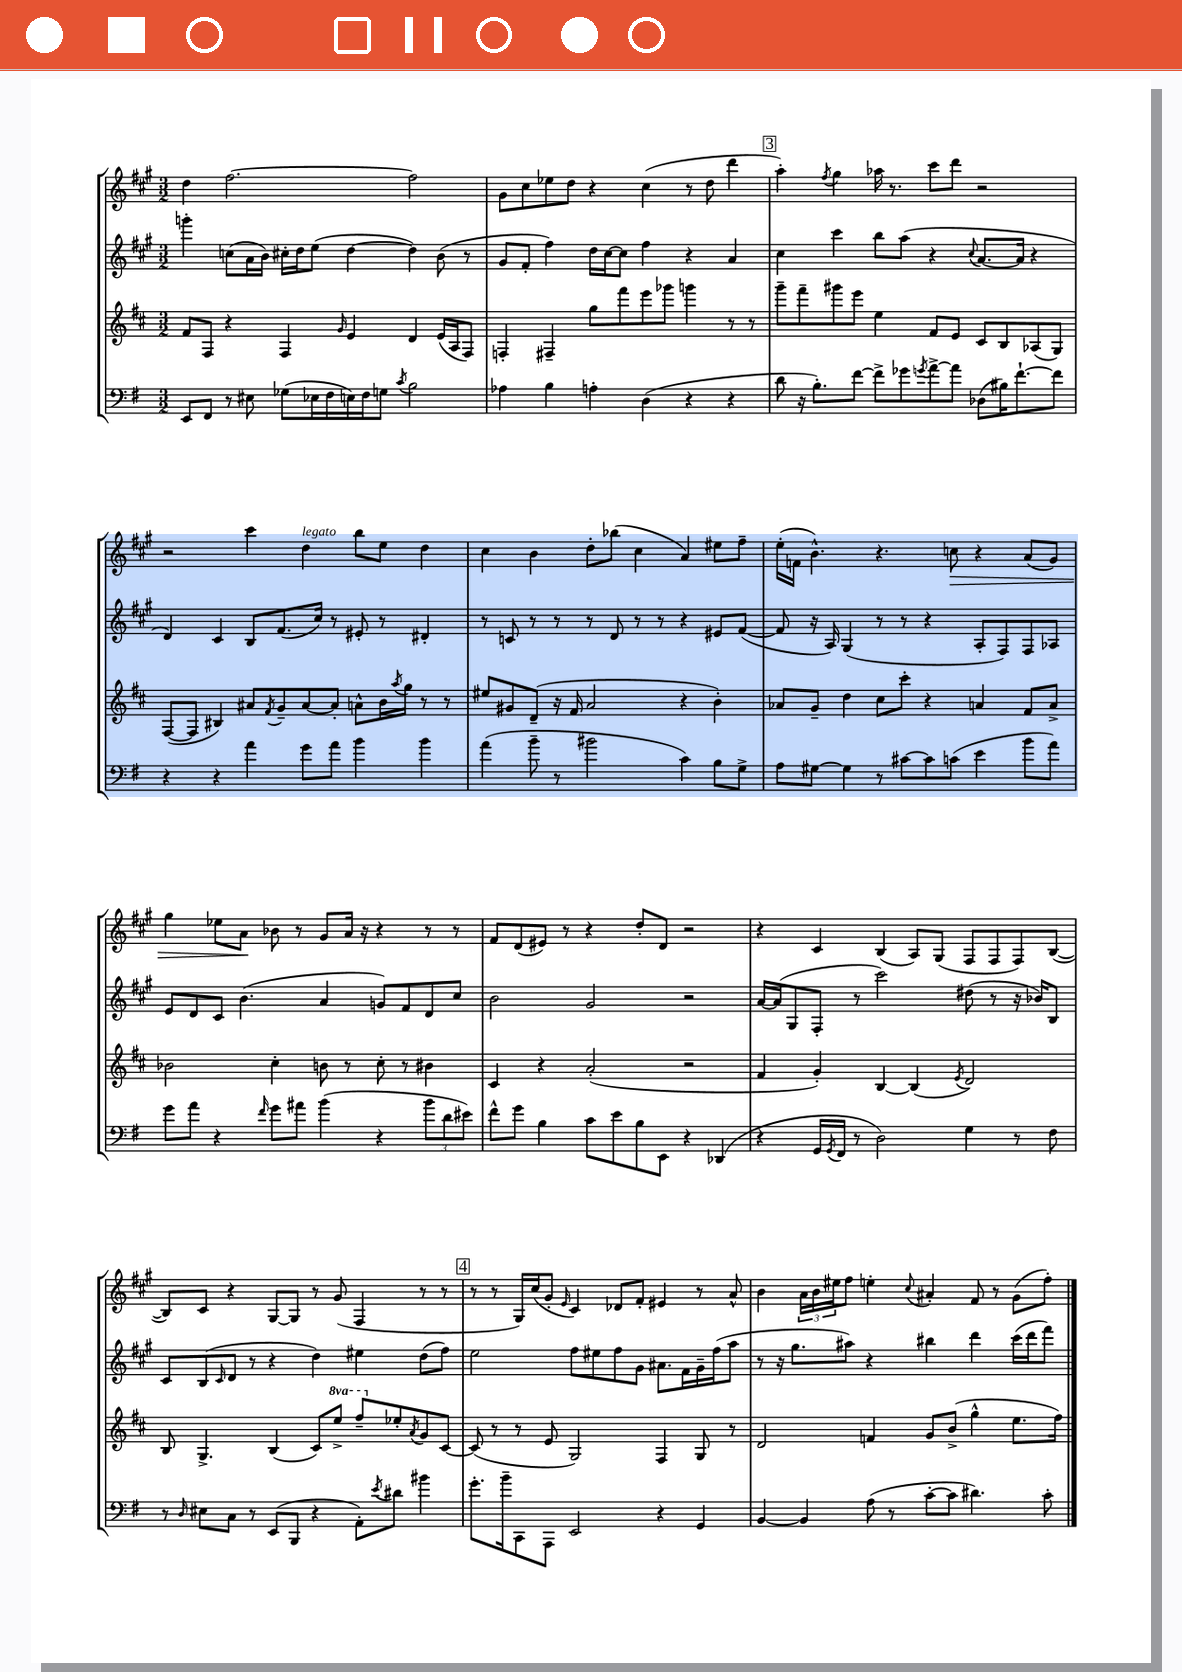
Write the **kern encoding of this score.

**kern	**kern	**kern	**kern
*staff4	*staff3	*staff2	*staff1
*clefF4	*clefG2	*clefG2	*clefG2
*k[f#]	*k[f#c#]	*k[f#c#g#]	*k[f#c#g#]
*M3/2	*M3/2	*M3/2	*M3/2
8EE/L	8f#/L	4ggg'\	4dd\
8FF#/J	8F#/J	.	.
8r	4r	(8cc\L	[2.ff#\
8E#\	.	16a\L	.
.	.	16b\JJ)	.
(8G-\L	4F#/	16cc#'\LL	.
.	.	16dd\J	.
16E-\L	.	(8ee\J	.
16F#\	.	.	.
.	16qqg/	.	.
16E\)	4e/	[4dd\	.
16F#\J	.	.	.
8G\J	.	.	.
8qc/	.	.	.
2B\	4d/	4dd\])	2ff#\]
.	(16e/LL	(8b\	.
.	16A/J	.	.
.	8F#/J)	8r	.
=	=	=	=
4A-\	4F'/	8g#/L	8g#\L
.	.	8f#'/J	8cc#\
4B\	4F#~/	4ff#\)	8ee-\
.	.	.	8dd\J
4A'\	8gg\L	16dd\LL	4r
.	.	[16cc#\J	.
.	8fff#\	8cc#\]J	.
(4D\	8eee\	4ff#\	(4cc#\
.	8ggg-\J	.	.
4r	4ggg\	4r	8r
.	.	.	8dd\
4r	8r	4a/	4ddd\
.	8r	.	.
=	=	=	=
8d\	8ggg~\L	4cc#\	4aa'\)
16r	8fff#~\	.	.
8.B'\L)	.	.	.
.	.	.	8qff#/
.	8ggg#\	4ccc#\	4gg#\
[8f#\J	8eee\J	.	.
8f#^\]L	4ee\	8bb\L	16aa-\
.	.	.	8.r
8g-\	.	(8aa\J	.
8qg/	.	.	.
[8a^\	8f#/L	4r	8ccc#\L
8a\]J	8e/J	.	8ddd\J
.	.	8qqcc#/	.
(8D-\L	8c#/L	[8.a/L	2r
16B#\K)	8B/	.	.
[8.f#`\	.	16a/]Jk	.
.	(8A-/	4r	.
8f#\]J	8G/J)	.	.
=	=	=	=
4r	([8F#/L	4d/)	2r
.	8F#/]J	.	.
4r	4B#/)	4c#/	.
4a\	8a#/L	8B/L	4ccc#\
.	8qf#/	.	.
.	8g~/	(8.f#/	.
8g\L	[8a#/	.	4dd\
.	.	16cc#/Jk)	.
8a\J	8a#'/]J	8r	.
4b\	8a^^\L	8e#'/	8bb\L
.	16b\L	8r	8ee\J
.	8qaa/	.	.
.	16gg\JJ	.	.
4b\	8r	4d#'/	4dd\
.	8r	.	.
=	=	=	=
(4a\	8ee#/L	8r	4cc#\
.	8g#/	8c/	.
8b~\	(8d~/J	8r	4b\
8r	16r	8r	.
.	16f#/	.	.
2b#\	2a/	8r	8dd'\L
.	.	8d/	(8bb-\J
.	.	8r	4cc#\
.	.	8r	.
4c\)	4r	4r	4a/)
8B\L	4b'\)	8e#/L	8ee#\L
8G^\J	.	([8f#/J	8ff#~\J
=	=	=	=
8A\L	8a-/L	8f#/]	(16ee'\LL
.	.	.	16f\JJ
[8G#\J	8g~/J	16r	4.b^^\)
.	.	16A/)	.
4G#\]	4dd\	(4G#/	.
8r	8cc#\L	8r	4.r
[8c#\L	8ccc#'\J	8r	.
8c#\]	4r	4r	.
(8c\J	.	.	8cc\
4e\	4a/	8A'/L	4r
.	.	8F#/)	.
8b\L	8f#/L	8F#/	(8a/L
8a\J)	8a^/J	8A-/J	8g#/J)
=	=	=	=
8g\L	2b-\	8e/L	4gg#\
8a\J	.	8d/	.
4r	.	8c#/J	8ee-\L
.	.	(4.b\	8a\J
16qqf#/	.	.	.
8g\L	4cc#'\	.	8b-\
8a#\J	.	.	8r
(4b\	8b\	4a/	8g#/L
.	8r	.	16a/Jk
.	.	.	16r
4r	8cc#'\	8g/L)	4r
.	8r	8f#/	.
12b\L	4b#\	8d/	8r
12d\	.	.	.
.	.	8cc#/J	8r
12e#\J)	.	.	.
=	=	=	=
8f#^^\L	4c#/	2b\	8f#/L
8g\J	.	.	(8d/
4B\	4r	.	8e#/J)
.	.	.	8r
8c\L	(2a'/	2g#/	4r
8e\	.	.	.
8B\	.	.	8dd'/L
8EE\J	.	.	8d/J
4r	2r	2r	2r
(4DD-/	.	.	.
=	=	=	=
4r	4f#/	[16a/LL	4r
.	.	(16a/]J	.
.	.	8G#/	.
16GG/LL	4g'/)	8F#'/J	4c#/
8qGG/	.	.	.
16FF#/JJ	.	.	.
8r	.	8r	.
2D\)	[4B/	2ccc#\)	(4B/
.	(4B/]	.	8A/L)
.	.	.	(8G#/J
.	8qe/	.	.
4G\	2d/)	(8dd#\	8F#/L
.	.	8r	8F#/
8r	.	16r	8F#/)
.	.	16b-/LK)	.
8F#\	.	8B/J	([8B/J
=	=	=	=
8r	8B/	8c#/L	8B/]L)
16qqD/	.	.	.
8E#\L	4.G^/	(8B/	8c#/J
.	.	16qqc#/	.
8C\J	.	8d/J	4r
8r	.	8r	.
(8EE/L	(4B/	4r	[8G#/L
8BBB/J	.	.	8G#/]J
4r	8c#/L)	4dd\)	8r
.	8eee^/J	.	(8g#/
8AA'\L)	8fff#~/L	4ee#\	4F#/
8qe/	.	.	.
8d#\J	8ee-'/	.	.
.	8qa/	.	.
4b#\	8g/	(8dd\L	8r
.	[8c#/J	8ff#\J)	8r
=	=	=	=
8.g'\L	(8c#/]	2ee\	8r
.	8r	.	8r
16b~\k	.	.	.
8CC\	8r	.	16G#/LL)
.	.	.	(16cc#/J
8AAA\J	8e/	.	8g#'/J
.	.	.	16qqe/
2EE/	2G/)	8ff#\L	4c#/)
.	.	8ee#\	.
.	.	8ff#\	8d-/L
.	.	8g#\J	8f#'/J
4r	4F#/	8.a#\L	4e#/
.	.	16f#\L	.
4GG/	8G/	16g#~\	8r
.	.	(16ff#\J	.
.	8r	8aa\J	8a^^/
=	=	=	=
[4BB/	2d/	8r	4b\
.	.	16r	.
.	.	8.gg#\L	.
4BB/]	.	.	24a\LL
.	.	.	24b\
.	.	.	24ee#\J
.	.	8aa#\J)	8ff#\J
(8A\	4f/	4r	4ee'\
8r	.	.	.
.	.	.	8qqcc#/
[8c'\L	8g/L	4bb#\	4a#'/
8c\]J	(8b^/J	.	.
4.d#\)	4gg^^\	4ddd\	8f#/
.	.	.	8r
.	8.ee\L	(16ccc#\LL	(8g#\L
.	.	16ddd\J	.
8c'\	.	8fff#\J)	8ff#'\J)
.	16ff#\Jk)	.	.
==	==	==	==
*-	*-	*-	*-
